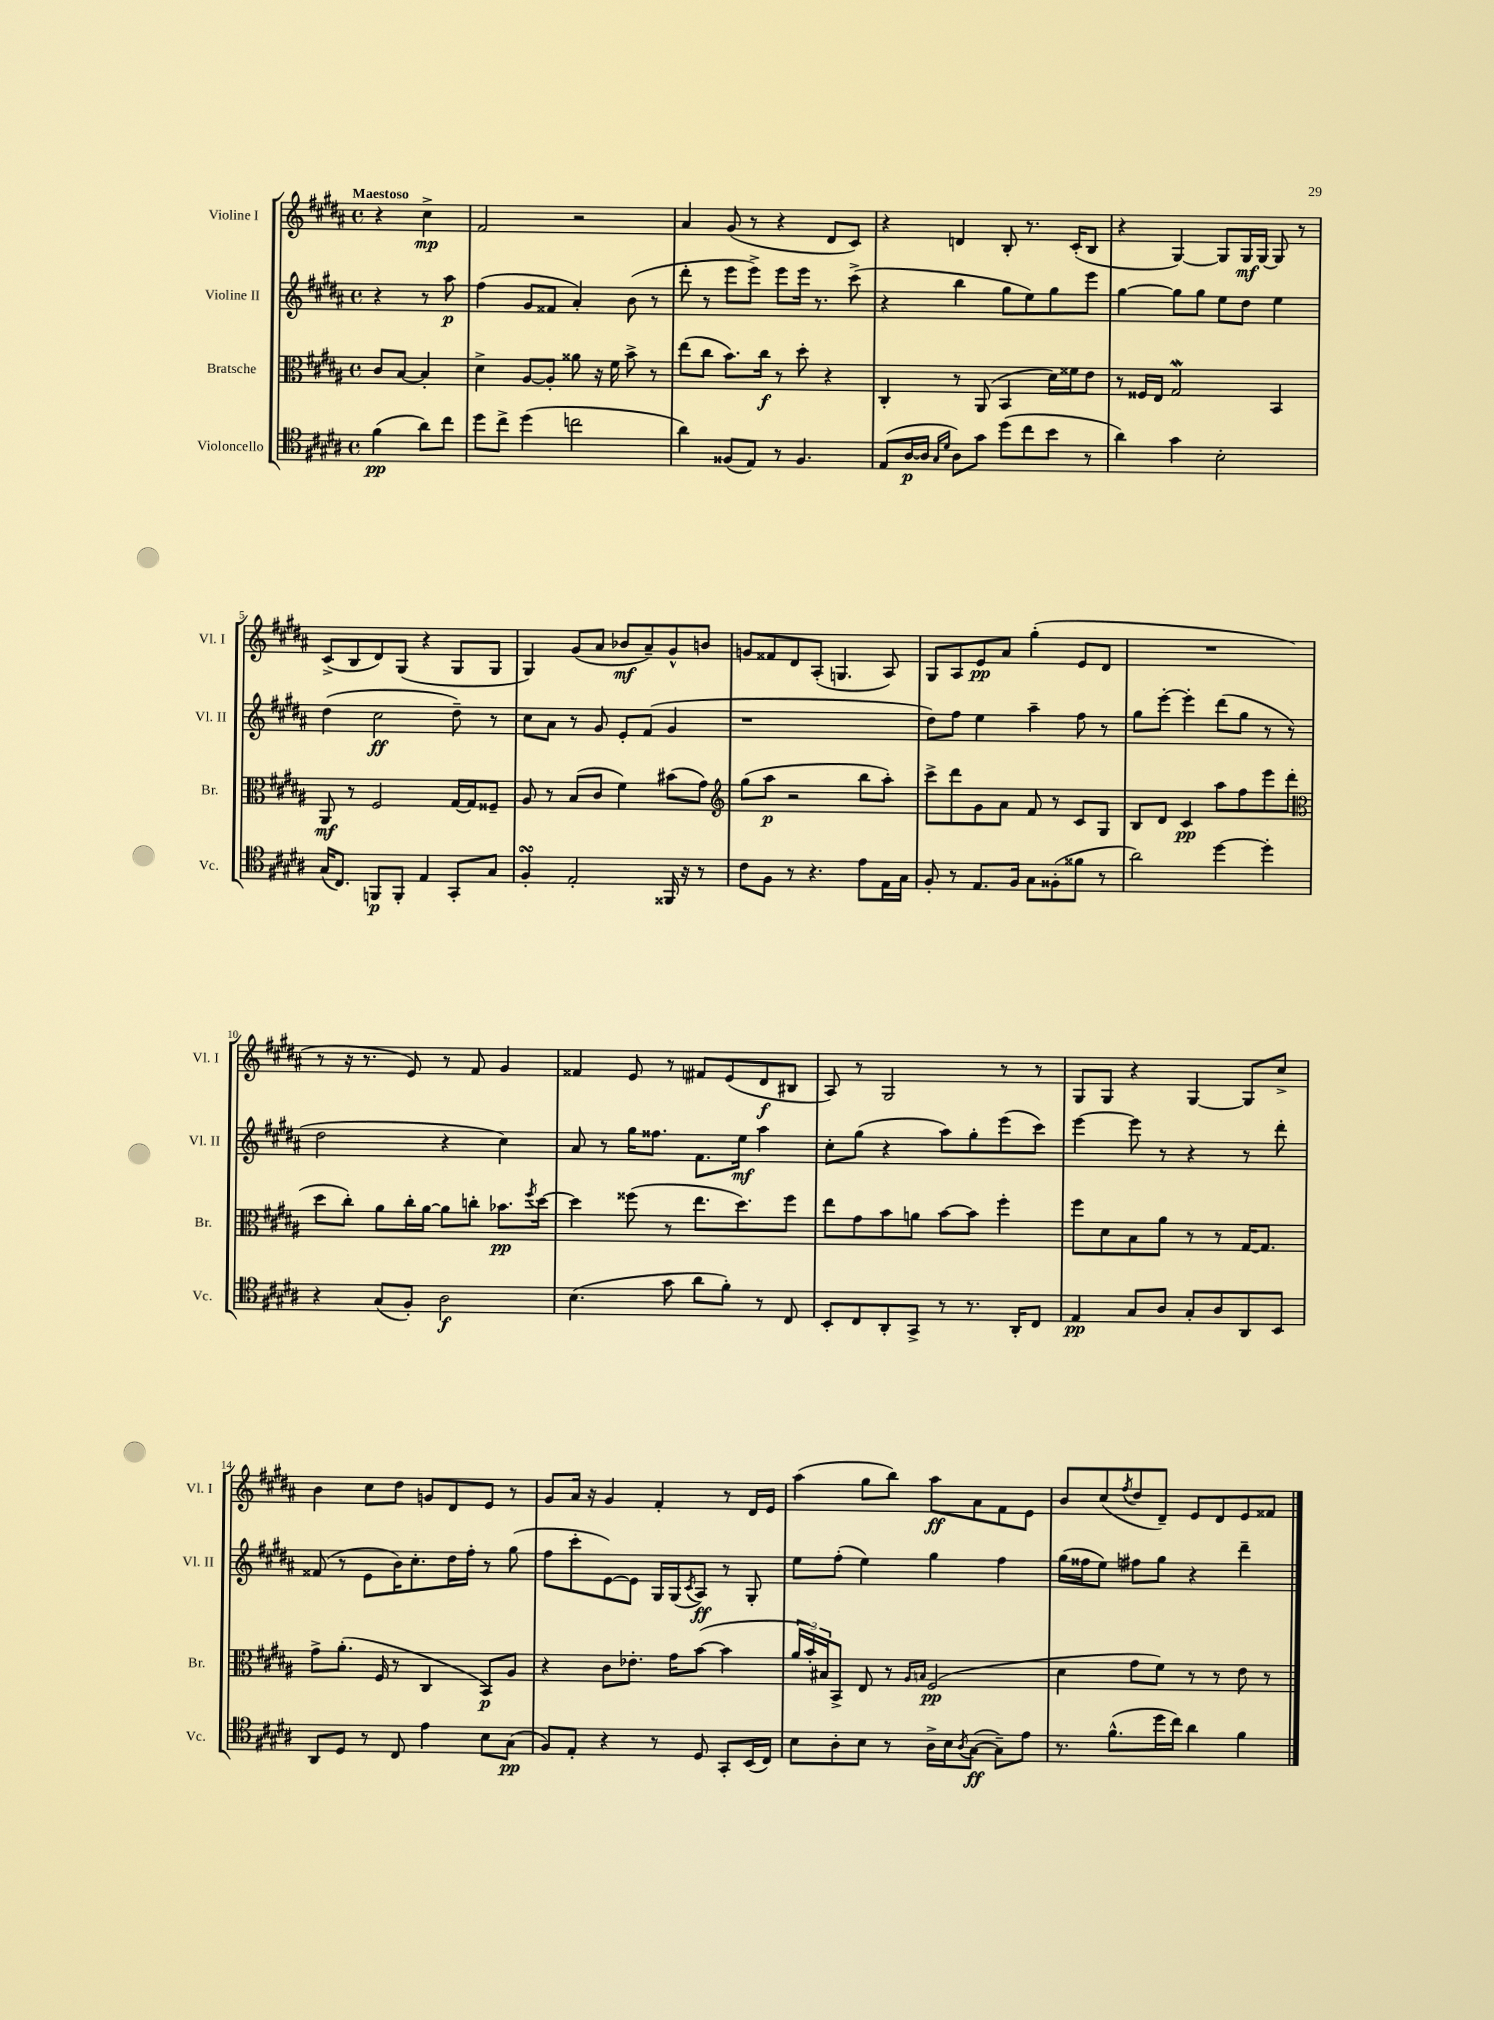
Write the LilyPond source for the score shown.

<<
\new StaffGroup <<
\new Staff = "s0" \with { instrumentName = "Violine I" shortInstrumentName = "Vl. I" } {
    \clef treble \key b \major \defaultTimeSignature \time 4/4 \partial 2 \tempo "Maestoso"
    r4 cis''4->\mp |
    fis'2 r2 |
    ais'4 gis'8( r8 r4 dis'8 cis'8) |
    r4 d'4 b8-. r8. cis'16-.( b8 |
    r4 gis4~) gis8 gis16\mf gis16~ gis8 r8 |
    cis'8->( b8 dis'8) gis8( r4 gis8 gis8 |
    gis4) gis'8( ais'8 bes'8\mf ais'8--) gis'8-^ b'8 |
    g'8 fisis'8 dis'8 ais8-.( g4. ais8) |
    gis8 ais8 e'8\pp ais'8 gis''4-.( e'8 dis'8 |
    R1 |
    r8 r16 r8. e'8) r8 fis'8 gis'4 |
    fisis'4 e'8 r8 fis'8 e'8( dis'8\f bis8 |
    ais8) r8 gis2 r8 r8 |
    gis8 gis8 r4 gis4~ gis8 cis''8-> |
    b'4 cis''8 dis''8 g'8 dis'8 e'8 r8 |
    gis'8 ais'16 r16 gis'4 fis'4-. r8 dis'16 e'16 |
    ais''4( gis''8 b''8) ais''8\ff ais'8 fis'8 e'8 |
    b'8 cis''8( \acciaccatura { fis''8 } dis''8 dis'8--) e'8 dis'8 e'8 fisis'8 \bar "|." |
}
\new Staff = "s1" \with { instrumentName = "Violine II" shortInstrumentName = "Vl. II" } {
    \clef treble \key b \major \defaultTimeSignature \time 4/4 \partial 2
    r4 r8 ais''8\p |
    fis''4( gis'8 fisis'8 ais'4-.) b'8( r8 |
    dis'''8-. r8 e'''8 e'''8->) e'''8 e'''16 r8. cis'''8->( |
    r4 b''4 gis''8 e''8) gis''8 e'''8 |
    gis''4~ gis''8 gis''8 e''8 dis''8 e''4 |
    dis''4( cis''2\ff dis''8--) r8 |
    cis''8 ais'8 r8 gis'8 e'8-. fis'8( gis'4 |
    r1 |
    dis''8) fis''8 e''4 ais''4-- fis''8 r8 |
    gis''8 e'''8~-. e'''4-. dis'''8( gis''8 r8 r8 |
    dis''2 r4 cis''4) |
    ais'8 r8 gis''16 fisis''8. fis'8. e''16\mf ais''4 |
    cis''8-. gis''8( r4 ais''8) gis''8-. e'''8( cis'''8) |
    e'''4~ e'''8 r8 r4 r8 dis'''8-. |
    fisis'8( r8 e'8 b'16) cis''8.-. dis''16 fis''16-. r8 gis''8( |
    fis''8 cis'''8-. e'8~) e'8 gis16 gis16( \acciaccatura { cis'8 } ais8\ff) r8 gis8-. |
    e''8 fis''8-.( e''4) gis''4 fis''4 |
    gis''16( fisis''16 e''8) fis''8 gis''8 r4 dis'''4-- \bar "|." |
}
\new Staff = "s2" \with { instrumentName = "Bratsche" shortInstrumentName = "Br." } {
    \clef alto \key b \major \defaultTimeSignature \time 4/4 \partial 2
    cis'8 b8~ b4-. |
    dis'4-> ais8~ ais8-. aisis'8 r16 fis'16 b'8-> r8 |
    e''8( cis''8 b'8.) cis''16\f r8 dis''8-. r4 |
    cis4-. r8 ais,8( b,4 dis'16) fisis'16 e'8 |
    r8 fisis16 e16 gis2\mordent b,4 |
    ais,8\mf r8 fis2 gis16~ gis16 fisis8-- |
    ais8 r8 b8( cis'8 fis'4) bis'8( gis'8) |
    \clef treble gis''8( ais''8\p r2 b''8 ais''8-.) |
    cis'''8-> dis'''8 gis'8 ais'8 fis'8 r8 cis'8 gis8 |
    b8 dis'8 cis'4\pp ais''8 fis''8 e'''8 dis'''8( |
    \clef alto dis''8 cis''8-.) ais'8 cis''16-. ais'16~ ais'8 c''8-. bes'8.\pp \acciaccatura { fis''8 } dis''16~ |
    dis''4 fisis''8( r8 e''8. dis''8.) fisis''8 |
    e''8 gis'8 b'8 a'8 b'8~ b'8 fis''4-. |
    fis''8 dis'8 b8 ais'8 r8 r8 gis16~ gis8. |
    gis'8-> ais'8.-.( fis16 r8 cis4 b,8\p) ais8 |
    r4 cis'8 ees'8.-. gis'16 b'8~( b'4 |
    \tuplet 3/2 { ais'16 b'16-.) bis16 } b,8-> e8 r8 \grace { ais16 b16 } fis2\pp( |
    dis'4 gis'8 fis'8) r8 r8 e'8 r8 \bar "|." |
}
\new Staff = "s3" \with { instrumentName = "Violoncello" shortInstrumentName = "Vc." } {
    \clef tenor \key b \major \defaultTimeSignature \time 4/4 \partial 2
    fis'4\pp( ais'8) cis''8 |
    dis''8 cis''8-> dis''4( c''2 |
    ais'4) fisis8( e8) r8 fisis4. |
    e8( ais16~\p ais16 \grace { gis16 dis'16 } ais8) gis'8 dis''8( cis''8 b'8 r8 |
    ais'4) gis'4 b2-. |
    gis16( cis8.) f,8\p f,8-. e4 gis,8-. gis8 |
    fis4-.\turn e2-. fisis,16 r16 r8 |
    cis'8 fis8 r8 r4. e'8 e16 gis16 |
    fis8-. r8 e8. fis16 gis8 fisis8-.( fisis'8 r8 |
    ais'2) dis''4~ dis''4-. |
    r4 gis8( fis8-.) ais2\f |
    b4.( gis'8 ais'8 fis'8-.) r8 cis8 |
    b,8-. cis8 ais,8-. gis,8-> r8 r8. ais,16-. cis8 |
    e4\pp gis8 ais8 gis8-. ais8 ais,8 b,8 |
    ais,8 dis8 r8 cis8 e'4 b8 gis8\pp( |
    fis8) e8-. r4 r8 dis8 gis,8-. b,16( cis16) |
    b8 ais8-. b8 r8 ais16-> b16 \acciaccatura { ais8 } gis8~\ff( gis8--) e'8 |
    r8. fis'8.-^( dis''16 cis''16) ais'4 fis'4 \bar "|." |
}
>>
>>
